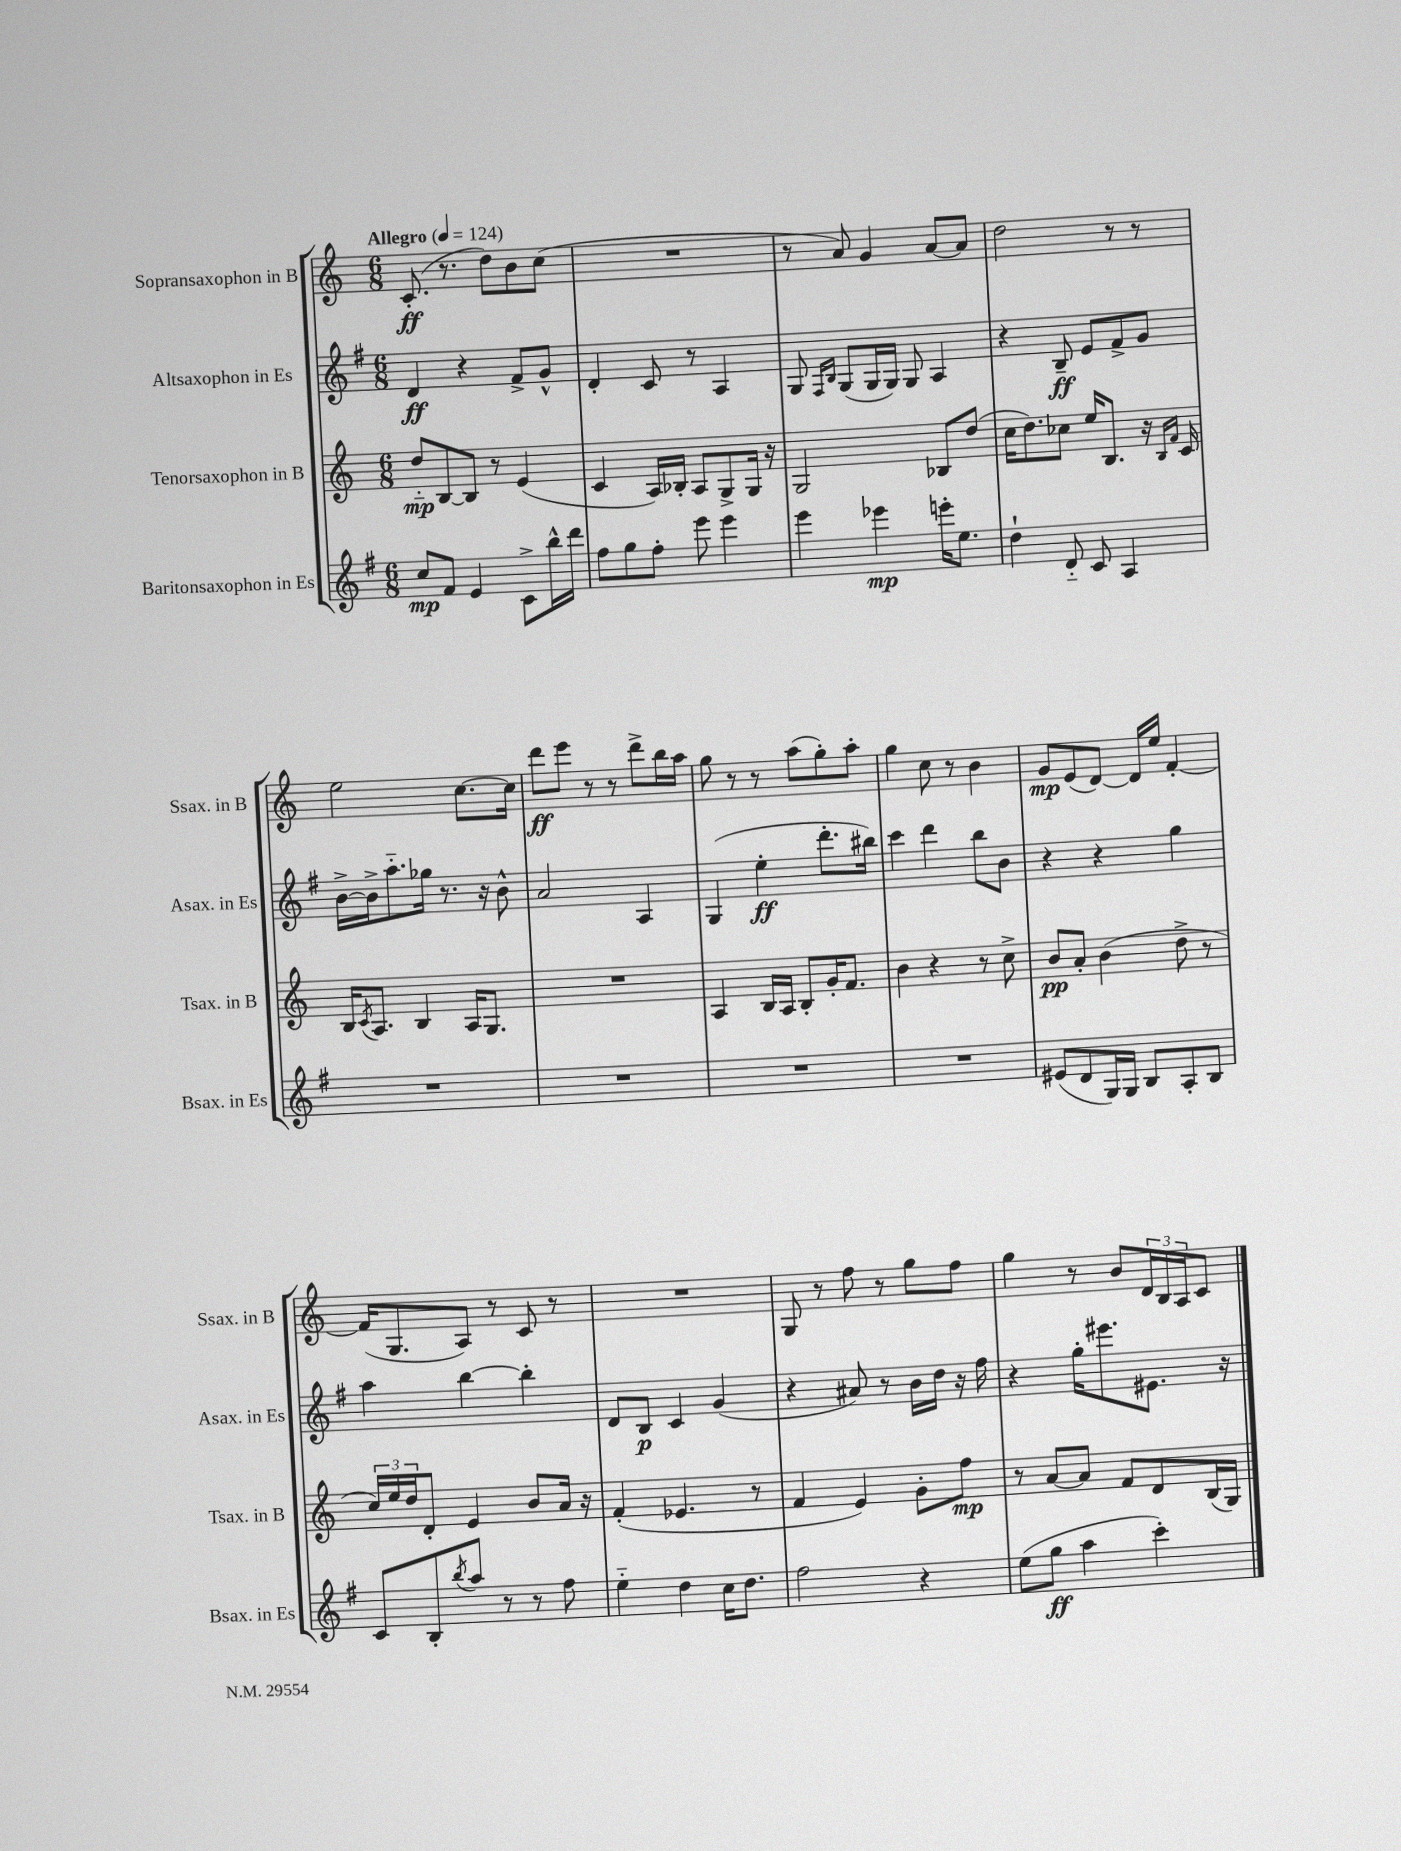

**kern	**dynam	**kern	**dynam	**kern	**dynam	**kern	**dynam
*part4	*part4	*part3	*part3	*part2	*part2	*part1	*part1
*staff4	*staff4	*staff3	*staff3	*staff2	*staff2	*staff1	*staff1
*I"Baritonsaxophon in Es	*	*I"Tenorsaxophon in B	*	*I"Altsaxophon in Es	*	*I"Sopransaxophon in B	*
*I'Bsax. in Es	*	*I'Tsax. in B	*	*I'Asax. in Es	*	*I'Ssax. in B	*
*clefG2	*	*clefG2	*	*clefG2	*	*clefG2	*
*k[f#]	*	*k[]	*	*k[f#]	*	*k[]	*
*M6/8	*	*M6/8	*	*M6/8	*	*M6/8	*
*MM124	*	*MM124	*	*MM124	*	*MM124	*
=1	=1	=1	=1	=1	=1	=1	=1
!	!	!	!	!	!	!LO:TX:a:B:t=Allegro	!
8cc/L	mp	8dd/L	mp	4d/	ff	(8.c'/	ff
8f#/J	.	[8B/	.	.	.	.	.
.	.	.	.	.	.	8.r	.
4e/	.	8B/J]	.	4r	.	.	.
.	.	8r	.	.	.	8dd\L)	.
8c^\L	.	(4e/	.	8f#^/L	.	8b\	.
16bb^^\L	.	.	.	8g^^/J	.	(8cc\J	.
16ddd\JJ	.	.	.	.	.	.	.
=2	=2	=2	=2	=2	=2	=2	=2
8ff#\L	.	4c/	.	4d'/	.	2.r	.
8gg\	.	.	.	.	.	.	.
8ff#'\J	.	16A/LL)	.	8c/	.	.	.
.	.	16B-X'/JJ	.	.	.	.	.
8eee\	.	8A/L	.	8r	.	.	.
4eee\	.	8G^/	.	4A/	.	.	.
.	.	16G/Jk	.	.	.	.	.
.	.	16r	.	.	.	.	.
=3	=3	=3	=3	=3	=3	=3	=3
4eee\	.	2G/	.	8G/	.	8r	.
.	.	.	.	16qqF#/LL	.	.	.
.	.	.	.	16qqB/JJ	.	.	.
.	.	.	.	(8G/L	.	8a/)	.
4eee-X\	mp	.	.	16G/L	.	4g/	.
.	.	.	.	16G/JJ)	.	.	.
.	.	.	.	8G/	.	.	.
16eeen'\KL	.	8B-X/L	.	4A/	.	[8a/L	.
8.ee\J	.	.	.	.	.	.	.
.	.	(8dd/J	.	.	.	8a/J]	.
=4	=4	=4	=4	=4	=4	=4	=4
4dd`\	.	16cc\KL	.	4r	.	2dd\	.
.	.	8.dd\)	.	.	.	.	.
8d/	.	8cc-X\J	.	8B~/	ff	.	.
8c/	.	16ee/KL	.	8e/L	.	.	.
.	.	8.B/J	.	.	.	.	.
4A/	.	.	.	8f#^/	.	8r	.
.	.	16r	.	8g/J	.	8r	.
.	.	16qqB/LL	.	.	.	.	.
.	.	16qqf/JJ	.	.	.	.	.
.	.	16c/	.	.	.	.	.
!!LO:LB:g=z
=5	=5	=5	=5	=5	=5	=5	=5
2.r	.	16B/KL	.	[16b^\LL	.	2ee\	.
.	.	8qc/	.	.	.	.	.
.	.	8.A/J	.	16b^\J]	.	.	.
.	.	.	.	8.aa\	.	.	.
.	.	4B/	.	.	.	.	.
.	.	.	.	16gg-X\Jk	.	.	.
.	.	.	.	8.r	.	.	.
.	.	16A/KL	.	.	.	[8.cc\L	.
.	.	8.G/J	.	16r	.	.	.
.	.	.	.	8b^^\	.	.	.
.	.	.	.	.	.	16cc\Jk]	.
=6	=6	=6	=6	=6	=6	=6	=6
2.r	.	2.r	.	2a/	.	8ddd\L	ff
.	.	.	.	.	.	8eee\J	.
.	.	.	.	.	.	8r	.
.	.	.	.	.	.	8r	.
.	.	.	.	4A/	.	8ddd^\L	.
.	.	.	.	.	.	16bb\L	.
.	.	.	.	.	.	16aa\JJ	.
=7	=7	=7	=7	=7	=7	=7	=7
2.r	.	4A/	.	(4G/	.	8gg\	.
.	.	.	.	.	.	8r	.
.	.	16B/LL	.	4ee'\	ff	8r	.
.	.	16A/JJ	.	.	.	.	.
.	.	8B'/L	.	.	.	(8aa\L	.
.	.	16g'/K	.	8.ddd'\L	.	8gg'\)	.
.	.	8.f/J	.	.	.	.	.
.	.	.	.	.	.	8aa'\J	.
.	.	.	.	16bb#X\Jk)	.	.	.
=8	=8	=8	=8	=8	=8	=8	=8
2.r	.	4b\	.	4ccc\	.	4gg\	.
.	.	4r	.	4ddd\	.	8cc\	.
.	.	.	.	.	.	8r	.
.	.	8r	.	8bb\L	.	4b\	.
.	.	8cc^\	.	8b\J	.	.	.
=9	=9	=9	=9	=9	=9	=9	=9
(8e#X/L	.	8b/L	pp	4r	.	8g/L	mp
8d/	.	8a'/J	.	.	.	(8e/	.
16G/L)	.	(4b\	.	4r	.	[8d/J)	.
16G/JJ	.	.	.	.	.	.	.
8B/L	.	.	.	.	.	16d/LL]	.
.	.	.	.	.	.	16ee/JJ	.
8A'/	.	8dd^\	.	4gg\	.	[4f'/	.
8B/J	.	8r	.	.	.	.	.
!!LO:LB:g=z
=10	=10	=10	=10	=10	=10	=10	=10
8c/L	.	24cc/LL)	.	4aa\	.	(16f/KL]	.
.	.	24ee/	.	.	.	.	.
.	.	.	.	.	.	8.G/	.
.	.	24dd/J	.	.	.	.	.
8B'/	.	8d'/J	.	.	.	.	.
8qbb/	.	.	.	.	.	.	.
8aa/J	.	4e/	.	[4bb\	.	8A/J)	.
8r	.	.	.	.	.	8r	.
8r	.	8b/L	.	4bb'\]	.	8c/	.
8ff#\	.	16a/Jk	.	.	.	8r	.
.	.	16r	.	.	.	.	.
=11	=11	=11	=11	=11	=11	=11	=11
4ee\	.	(4f'/	.	8d/L	.	2.r	.
.	.	.	.	8B/J	p	.	.
4dd\	.	4.e-X/	.	4c/	.	.	.
16cc\KL	.	.	.	(4g/	.	.	.
8.dd\J	.	.	.	.	.	.	.
.	.	8r	.	.	.	.	.
=12	=12	=12	=12	=12	=12	=12	=12
2ff#\	.	4f/	.	4r	.	8G/	.
.	.	.	.	.	.	8r	.
.	.	4e/)	.	8a#X/)	.	8ff\	.
.	.	.	.	8r	.	8r	.
4r	.	8g'\L	.	16b\LL	.	8gg\L	.
.	.	.	.	16dd\JJ	.	.	.
.	.	8ff\J	mp	16r	.	8ff\J	.
.	.	.	.	16ff#\	.	.	.
=13	=13	=13	=13	=13	=13	=13	=13
(8ee\L	.	8r	.	4r	.	4gg\	.
8gg\J	ff	[8a/L	.	.	.	.	.
4aa\	.	8a/J]	.	16gg'\KL	.	8r	.
.	.	.	.	8.eee#X\	.	.	.
.	.	8f/L	.	.	.	8b/L	.
4ccc'\)	.	8d/	.	8.e#X\J	.	24d/L	.
.	.	.	.	.	.	24B/	.
.	.	.	.	.	.	24A/J	.
.	.	(16B/L	.	.	.	8c/J	.
.	.	16G/JJ)	.	16r	.	.	.
==	==	==	==	==	==	==	==
*-	*-	*-	*-	*-	*-	*-	*-
